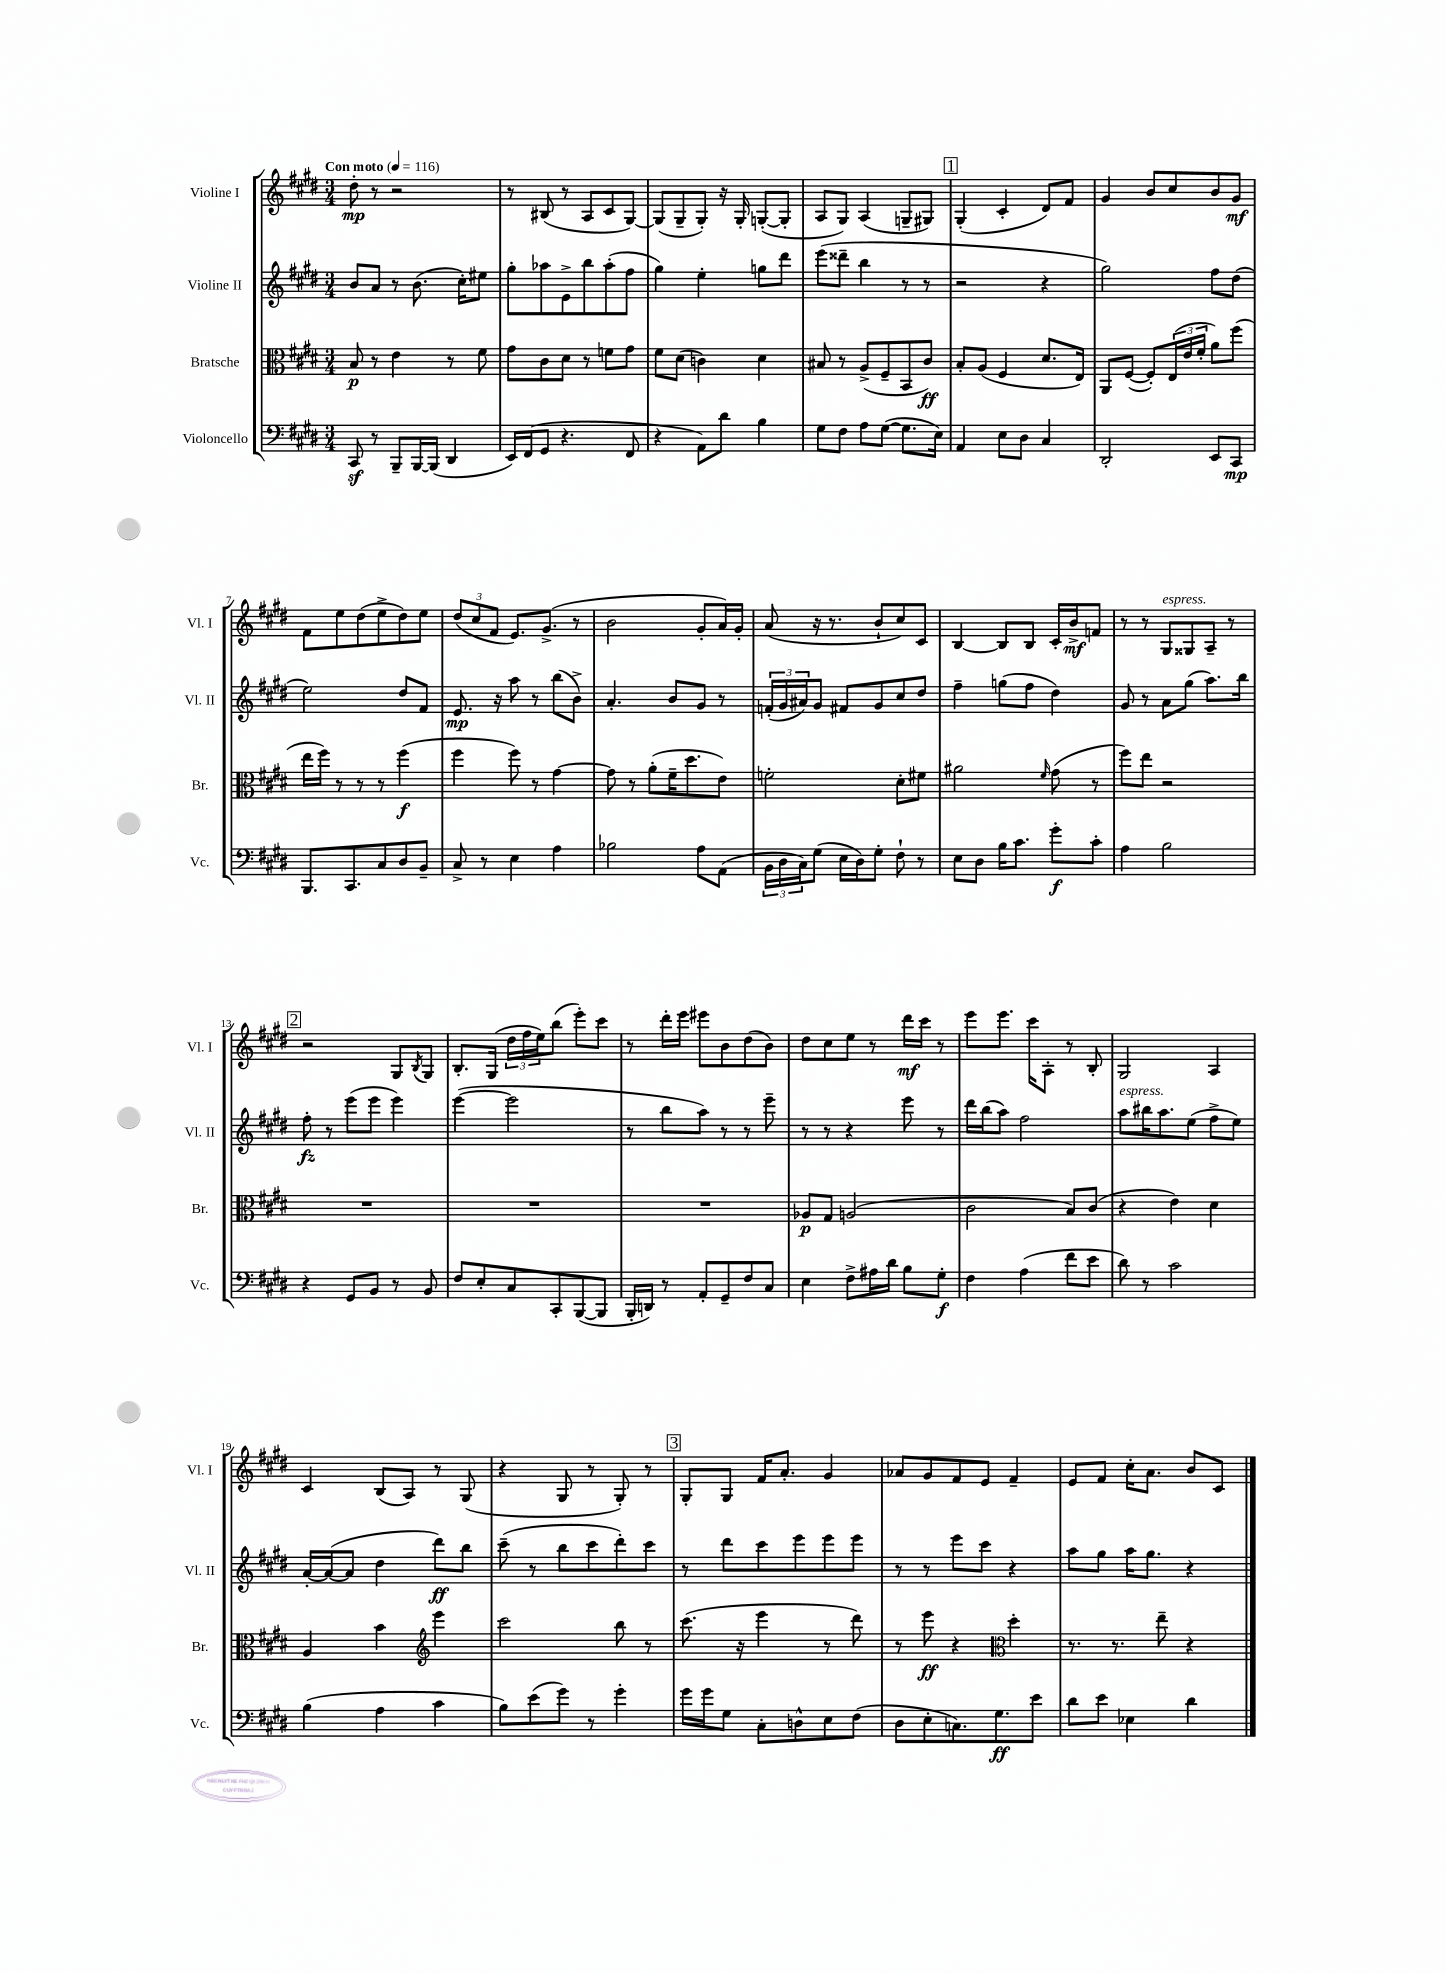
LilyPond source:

<<
\new StaffGroup <<
\new Staff = "s0" \with { instrumentName = "Violine I" shortInstrumentName = "Vl. I" } {
    \clef treble \key e \major \numericTimeSignature \time 3/4 \tempo "Con moto" 4 = 116
    dis''8-.\mp r8 r2 |
    r8 bis8( r8 a8 cis'8 gis8~) |
    gis8( gis8-- gis8-.) r16 gis16-. g8~-.( g8-. |
    a8 gis8) a4( g8-- gis8) |
    \mark \markup { \box "1" } gis4-.( cis'4-. dis'8) fis'8 |
    gis'4 b'8 cis''8 b'8 gis'8\mf |
    fis'8 e''8 dis''8( e''8-> dis''8) e''8 |
    \tuplet 3/2 { dis''8( cis''8 fis'8 } e'8.) gis'8.->( r8 |
    b'2 gis'8-. a'16) gis'16-. |
    a'8( r16 r8. b'8-! cis''8) cis'8 |
    b4~ b8 b8 cis'16-. b'16->\mf f'8 |
    r8 r8 gis8^\markup { \italic "espress." } gisis8 a8-- r8 |
    \mark \markup { \box "2" } r2 gis8 \acciaccatura { b8 } gis8 |
    b8.-. gis16( \tuplet 3/2 { dis''16 fis''16 e''16) } b''8( e'''8-.) cis'''8 |
    r8 dis'''16-. e'''16 eis'''8 b'8 dis''8( b'8) |
    dis''8 cis''8 e''8 r8 dis'''16\mf cis'''16 r8 |
    e'''8 e'''8. cis'''16 a8-. r8 b8-. |
    gis2 a4 |
    cis'4 b8( a8) r8 gis8( |
    r4 gis8 r8 gis8-.) r8 |
    \mark \markup { \box "3" } gis8-. gis8 fis'16 a'8.-. gis'4 |
    aes'8 gis'8 fis'8 e'8 fis'4-- |
    e'8 fis'8 cis''16-. a'8. b'8 cis'8 \bar "|." |
}
\new Staff = "s1" \with { instrumentName = "Violine II" shortInstrumentName = "Vl. II" } {
    \clef treble \key e \major \numericTimeSignature \time 3/4
    b'8 a'8 r8 b'8.( cis''16-.) eis''8 |
    gis''8-. aes''8 e'8-> b''8 aes''8-.( fis''8 |
    gis''4) e''4-. g''8 dis'''8 |
    e'''8( disis'''8-- b''4 r8 r8 |
    \mark \markup { \box "1" } r2 r4 |
    gis''2) fis''8 dis''8( |
    e''2) dis''8 fis'8 |
    e'8.\mp r16 a''8 r8 b''8( b'8->) |
    a'4.-. b'8 gis'8 r8 |
    \tuplet 3/2 { f'16-.( gis'16 ais'16) } gis'8 fis'8 gis'8 cis''8 dis''8 |
    fis''4-- g''8( fis''8 dis''4) |
    gis'8 r8 a'8 gis''8( a''8.) b''16 |
    \mark \markup { \box "2" } fis''8-.\fz r8 e'''8( e'''8 e'''4) |
    e'''4~( e'''2 |
    r8 b''8 a''8) r8 r8 e'''8-- |
    r8 r8 r4 e'''8 r8 |
    dis'''16 b''16( a''8) fis''2 |
    a''8^\markup { \italic "espress." } bis''16 a''8. e''8( fis''8-> e''8) |
    a'16~-. a'16~( a'8 dis''4 dis'''8\ff) b''8 |
    cis'''8--( r8 b''8 cis'''8 dis'''8-.) cis'''8 |
    \mark \markup { \box "3" } r8 dis'''8 cis'''8 e'''8 e'''8 e'''8 |
    r8 r8 e'''8 cis'''8 r4 |
    a''8 gis''8 a''16 gis''8. r4 \bar "|." |
}
\new Staff = "s2" \with { instrumentName = "Bratsche" shortInstrumentName = "Br." } {
    \clef alto \key e \major \numericTimeSignature \time 3/4
    b8\p r8 e'4 r8 fis'8 |
    gis'8 cis'8 dis'8 r8 f'8 gis'8 |
    fis'8 dis'8( c'4) dis'4 |
    bis8 r8 a8->( fis8-- b,8 cis'8\ff) |
    \mark \markup { \box "1" } b8-. a8( fis4 dis'8. e16) |
    a,8 fis8~( fis8-.) \tuplet 3/2 { e16( e'16 fis'16-. } a'8) fis''8( |
    e''16 fis''16) r8 r8 r8 fis''4\f( |
    fis''4 fis''8) r8 gis'4~ |
    gis'8 r8 a'8-.( fis'16-- dis''8. e'8) |
    f'2-. dis'8-. fis'8 |
    ais'2 \grace { fis'16 } gis'8( r8 |
    fis''8) e''8 r2 |
    \mark \markup { \box "2" } R2. |
    R2. |
    R2. |
    aes8\p gis8 a2( |
    cis'2 b8) cis'8( |
    r4 e'4) dis'4 |
    a4 b'4 \clef treble e'''4 |
    cis'''2 b''8 r8 |
    \mark \markup { \box "3" } cis'''8.( r16 e'''4 r8 dis'''8) |
    r8 e'''8\ff r4 \clef alto dis''4-. |
    r8. r8. e''8-- r4 \bar "|." |
}
\new Staff = "s3" \with { instrumentName = "Violoncello" shortInstrumentName = "Vc." } {
    \clef bass \key e \major \numericTimeSignature \time 3/4
    cis,8\sf r8 b,,8-- b,,16~ b,,16( dis,4 |
    e,16) fis,16( gis,8 r4. fis,8 |
    r4 a,8) dis'8 b4 |
    gis8 fis8 a8 gis8~( gis8. e16) |
    \mark \markup { \box "1" } a,4 e8 dis8 cis4 |
    dis,2-. e,8 cis,8\mp |
    b,,8. cis,8. cis8 dis8 b,8-- |
    cis8-> r8 e4 a4 |
    bes2 a8 a,8( |
    \tuplet 3/2 { b,16 dis16 cis16) } gis8( e16 dis16) gis8-. fis8-! r8 |
    e8 dis8 b16 cis'8. gis'8-.\f cis'8-. |
    a4 b2 |
    \mark \markup { \box "2" } r4 gis,8 b,8 r8 b,8 |
    fis8 e8-. cis8 cis,8-. b,,8~( b,,8 |
    b,,16-. d,16) r8 a,8-. gis,8-- fis8 cis8 |
    e4 fis8-> ais16 dis'16 b8 gis8-.\f |
    fis4 a4( fis'8 e'8 |
    dis'8) r8 cis'2 |
    b4( a4 cis'4 |
    b8) e'8( gis'8) r8 gis'4-. |
    \mark \markup { \box "3" } gis'16 gis'16 gis8 cis8-. d8-^ e8 fis8( |
    dis8 e8-. c8.) gis8.\ff e'8 |
    dis'8 e'8 ees4 dis'4 \bar "|." |
}
>>
>>
